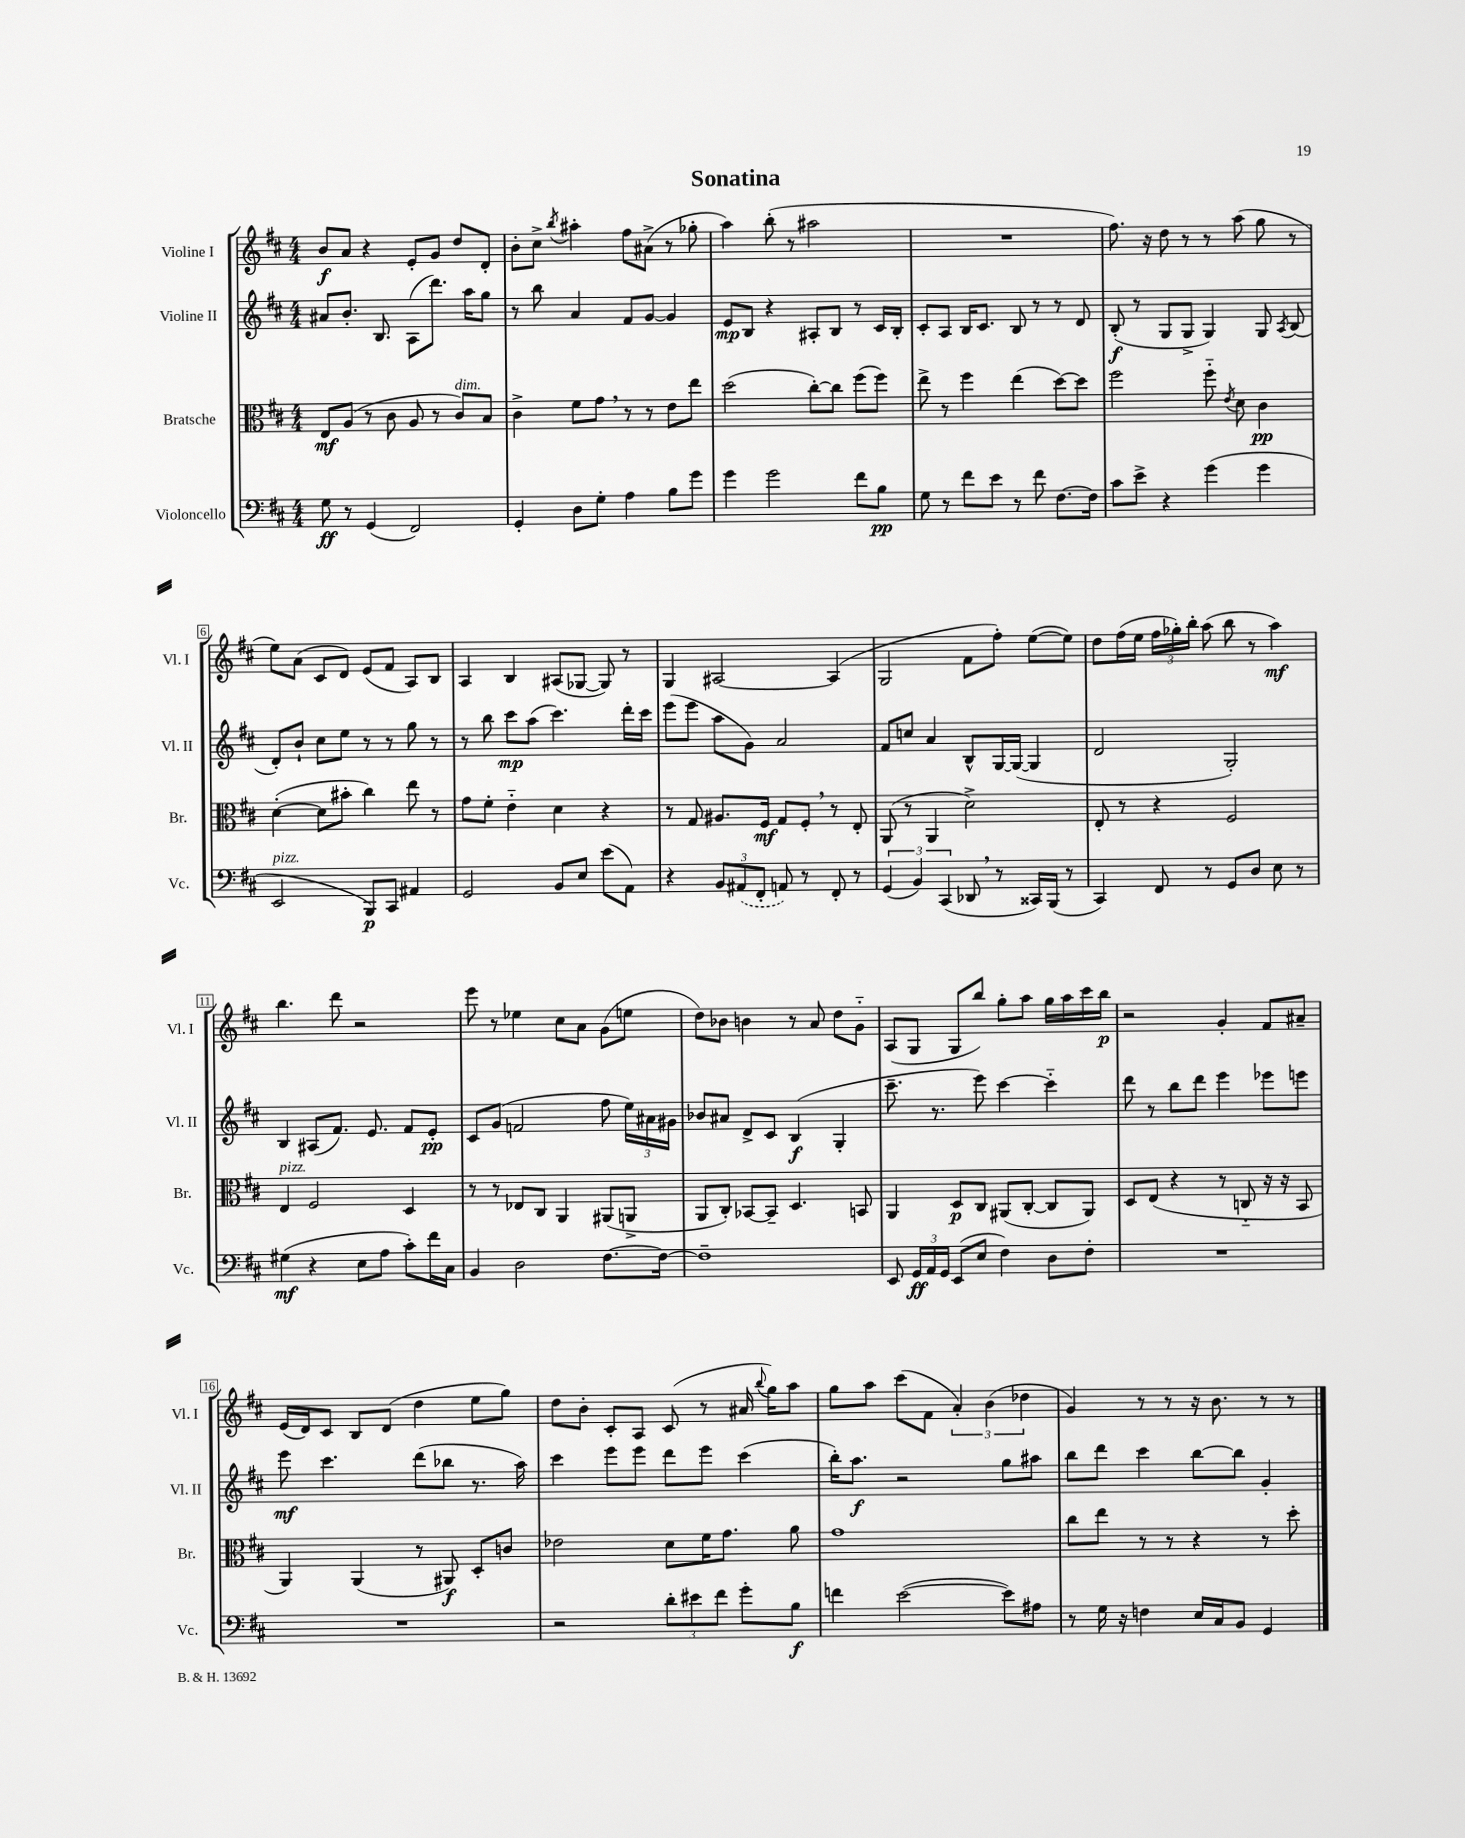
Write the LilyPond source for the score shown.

\header { title = "Sonatina" }
<<
\new StaffGroup <<
\new Staff = "s0" \with { instrumentName = "Violine I" shortInstrumentName = "Vl. I" } {
    \clef treble \key d \major \numericTimeSignature \time 4/4
    \autoBeamOff b'8[\f a'8] r4 e'8[-. g'8] d''8[ d'8]-. |
    b'8[-. cis''8]-> \acciaccatura { b''8 } ais''4-. fis''8[ ais'8]->( r8 ges''8-. |
    a''4) b''8-.( r8 ais''2 |
    R1 |
    fis''8.) r16 d''8 r8 r8 a''8( g''8 r8 |
    e''8[) a'8]( cis'8[ d'8]) e'8[( fis'8] a8[) b8] |
    a4 b4 ais8[( ges8]~ ges8) r8 |
    g4 ais2~ ais4( |
    g2 fis'8[ fis''8]-.) e''8[~( e''8]) |
    d''8[ fis''16( e''16] \tuplet 3/2 { fis''16[ ges''16-.) b''16]-. } a''8( b''8 r8 a''4\mf) |
    b''4. d'''8 r2 |
    e'''8 r8 ees''4 cis''8[ a'8] g'8[( e''8] |
    d''8[) bes'8] b'4 r8 a'8 d''8[ g'8]-_ |
    a8[( g8] g8[ b''8]) g''8[-. a''8] g''16[ a''16 cis'''16 b''16]\p |
    r2 g'4-. fis'8[ ais'8]-- |
    e'16[( d'16) cis'8] b8[ d'8]( d''4 e''8[ g''8]) |
    d''8[ b'8]-. cis'8[-. a8] cis'8( r8 ais'16 \appoggiatura { b''8 } g''16[) a''8] |
    g''8[ a''8] cis'''8[( fis'8] \tuplet 3/2 { a'4-.) b'4( des''4 } |
    g'4) r8 r8 r16 b'8. r8 r8 \bar "|." |
}
\new Staff = "s1" \with { instrumentName = "Violine II" shortInstrumentName = "Vl. II" } {
    \clef treble \key d \major \numericTimeSignature \time 4/4
    \autoBeamOff ais'8[ b'8.]-. b8. a8[( d'''8.]) a''16[ g''8] |
    r8 b''8 a'4 fis'8[ g'8]~ g'4 |
    e'8[\mp b8] r4 ais8[-. b8] r8 cis'16[ b16]-. |
    cis'8[-. a8] b16[ cis'8.] b8 r8 r8 d'8 |
    b8-.\f( r8 g8[ g8]-> g4) g8 \acciaccatura { a8 } b8( |
    d'8[-.) b'8]-! cis''8[ e''8] r8 r8 g''8 r8 |
    r8 b''8 cis'''8[\mp a''8]( cis'''4.) d'''16[-. cis'''16] |
    e'''8[( e'''8] a''8[ g'8]) a'2 |
    fis'8[ c''8] a'4 b8[-^ g16~ g16]~( g4 |
    d'2 g2-.) |
    b4 ais8[( fis'8.]) e'8. fis'8[ e'8]-.\pp |
    cis'8[ g'8]( f'2 fis''8 \tuplet 3/2 { e''16[) ais'16 gis'16] } |
    bes'8[ ais'8] d'8[-> cis'8] b4\f( g4-. |
    cis'''8.-- r8. e'''8) cis'''4~ cis'''4-_ |
    d'''8 r8 b''8[ d'''8] e'''4 ees'''8[ e'''8] |
    e'''8\mf cis'''4. d'''8[( bes''8] r8. a''16) |
    cis'''4 e'''8[ e'''8] d'''8[ e'''8] cis'''4( |
    b''16[-.) a''8.]\f r2 g''8[ ais''8] |
    b''8[ d'''8] cis'''4 b''8[~ b''8] g'4-. \bar "|." |
}
\new Staff = "s2" \with { instrumentName = "Bratsche" shortInstrumentName = "Br." } {
    \clef alto \key d \major \numericTimeSignature \time 4/4
    \autoBeamOff e8[\mf a8]( r8 cis'8 a8 r8 cis'8[^\markup { \italic "dim." }) b8] |
    cis'4-> fis'8[ g'8] \breathe r8 r8 e'8[ e''8] |
    d''2( cis''8[~-.) cis''8] fis''8[( fis''8]) |
    e''8-> r8 fis''4 e''4( d''8[~) d''8] |
    fis''2 fis''8-_ \acciaccatura { e'8 } d'8 cis'4\pp |
    d'4~-.( d'8[ bis'8]-. cis''4) e''8 r8 |
    g'8[ fis'8]-. e'4-_ d'4 r4 |
    r8 g8 ais8.[ fis16]\mf g8[ fis8]-. \breathe r8 e8-. |
    a,8( r8 a,4 d'2->) |
    e8-. r8 r4 fis2 |
    e4^\markup { \italic "pizz." } fis2 d4 |
    r8 r8 ees8[ cis8] a,4 ais,8[( a,8]-> |
    a,8[ cis8]-.) bes,8[~ bes,8]-- d4. b,8 |
    a,4 d8[\p cis8] ais,8[( cis8]~-. cis8[ ais,8]) |
    d8[ e8]( r4 r8 c8-_ r16 r16 b,8 |
    a,4) a,4( r8 ais,8\f) d8[-. c'8] |
    ees'2 d'8[ fis'16 g'8.] a'8 |
    g'1 |
    cis''8[ e''8] r8 r8 r4 r8 d''8-. \bar "|." |
}
\new Staff = "s3" \with { instrumentName = "Violoncello" shortInstrumentName = "Vc." } {
    \clef bass \key d \major \numericTimeSignature \time 4/4
    \autoBeamOff g8\ff r8 g,4( fis,2) |
    g,4-. d8[ g8]-. a4 b8[ g'8] |
    g'4 g'2 fis'8[ b8]\pp |
    g8 r8 fis'8[ e'8] r8 fis'8 fis8.[~ fis16] |
    cis'8[ e'8]-> r4 g'4( g'4 |
    e,2^\markup { \italic "pizz." } b,,8[\p) cis,8] ais,4 |
    g,2 b,8[ e8] e'8[( a,8]) |
    r4 \tuplet 3/2 { b,8[ \once \slurDashed ais,8( fis,8]-. } a,8) r8 fis,8-. r8 |
    \tuplet 3/2 { g,4( b,4) cis,4( } des,8 \breathe r8 cisis,16[) b,,16]( r8 |
    cis,4) fis,8 r8 g,8[ d8] e8 r8 |
    gis4\mf( r4 e8[ a8] cis'8[-.) fis'16 cis16] |
    b,4 d2 fis8.[~ fis16]~ |
    fis1-- |
    e,8 \tuplet 3/2 { g,16[\ff a,16 g,16] } e,8[( e8] fis4) d8[ fis8]-. |
    R1 |
    R1 |
    r2 \tuplet 3/2 { d'8[-. eis'8 fis'8] } g'8[-. b8]\f |
    f'4 e'2~( e'8[) ais8] |
    r8 g16 r16 f4 e16[ cis16 b,8] g,4 \bar "|." |
}
>>
>>
\layout { \context { \Score \override BarNumber.stencil = #(make-stencil-boxer 0.1 0.3 ly:text-interface::print) } }
